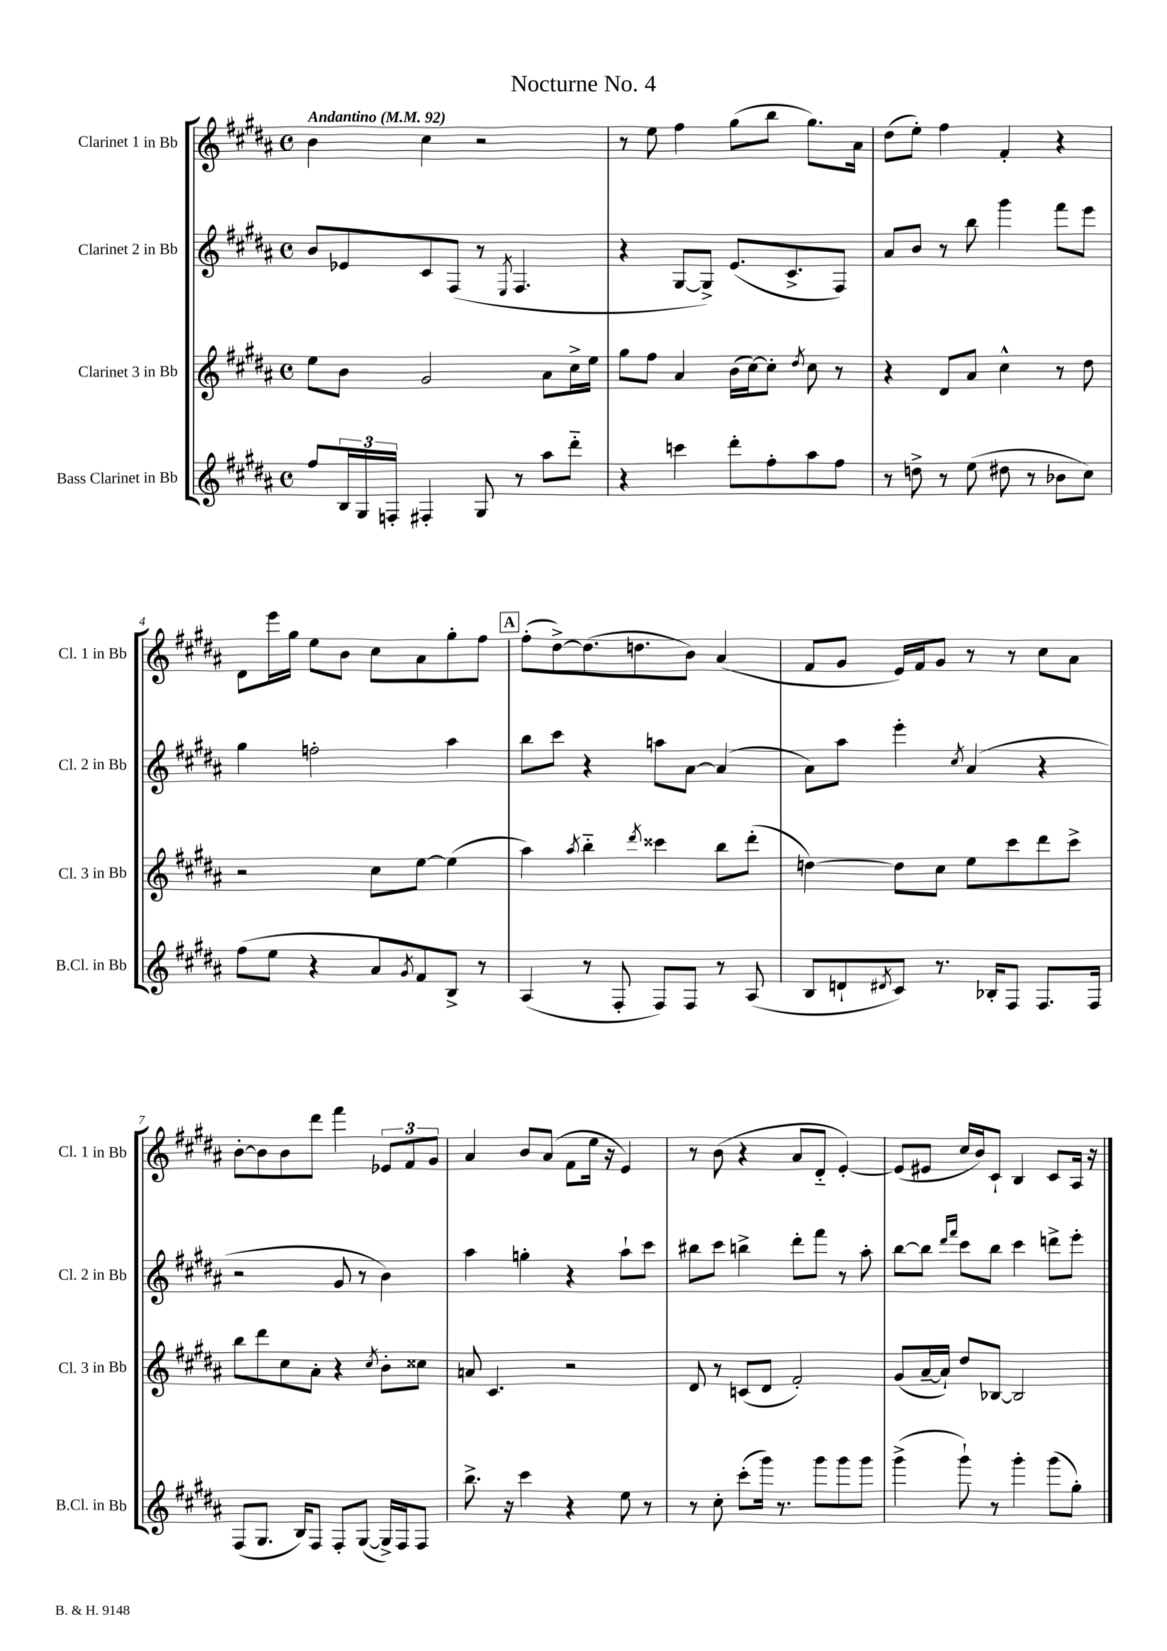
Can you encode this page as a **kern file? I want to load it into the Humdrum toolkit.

**kern	**kern	**kern	**kern
*staff4	*staff3	*staff2	*staff1
*clefG2	*clefG2	*clefG2	*clefG2
*k[f#c#g#d#a#]	*k[f#c#g#d#a#]	*k[f#c#g#d#a#]	*k[f#c#g#d#a#]
*M4/4	*M4/4	*M4/4	*M4/4
*met(c)	*met(c)	*met(c)	*met(c)
*MM92	*MM92	*MM92	*MM92
8ff#	8ee	8b	4b
24B	8b	8e-	.
24G#	.	.	.
24F'	.	.	.
4F#'	2g#	8c#	4cc#
.	.	(8F#	.
8G#	.	8r	2r
.	.	8qE	.
8r	.	4.F#	.
8aa#	8a#	.	.
8ddd#'~	16cc#^	.	.
.	16ee	.	.
=	=	=	=
4r	8gg#	4r	8r
.	8ff#	.	8ee
4ccc	4a#	[8G#	4ff#
.	.	8G#^])	.
8ddd#'	(16b	(8.e	(8gg#
.	[16cc#)	.	.
8ff#'	8cc#']	.	8bb
.	.	8.c#^	.
.	8qdd#	.	.
8aa#	8cc#	.	8.gg#)
8ff#	8r	8F#)	.
.	.	.	16a#
=	=	=	=
8r	4r	8a#	(8dd#
8dd^	.	8b	8ee')
8r	8d#	8r	4ff#
(8ee	8a#	8bb	.
8dd#	4cc#^^	4ggg#	4f#'
8r	.	.	.
8b-	8r	8fff#	4r
8cc#)	8dd#	8eee	.
=	=	=	=
(8ff#	2r	4gg#	8d#
8ee	.	.	16eee
.	.	.	16gg#
4r	.	2ff'	8ee
.	.	.	8b
8a#	8cc#	.	8cc#
8qg#	.	.	.
8f#)	[8ee	.	8a#
8B^	(4ee]	4aa#	8gg#'
8r	.	.	8ff#
=	=	=	=
(4A#	4aa#)	8bb	(8ff#'
.	.	8ccc#	[8dd#^)
.	8qaa#	.	.
8r	4bb'~	4r	(8.dd#]
8F#'	.	.	.
.	.	.	8.dd
.	8qddd#	.	.
8F#)	4ccc##	8aa	.
8F#	.	[8a#	8b)
8r	8bb	(4a#]	(4a#
(8A#	(8ddd#'	.	.
=	=	=	=
8B	[4dd)	8a#)	8f#
8d`	.	8aa#	8g#
8qd#	.	.	.
8c#)	8dd]	4eee'	16e)
.	.	.	16f#
8.r	8cc#	.	8g#
.	.	8qcc#	.
.	8ee	(4a#	8r
16B-'	.	.	.
8F#	8ccc#	.	8r
8.F#	8ddd#	4r	8cc#
.	8ccc#^	.	8a#
16F#	.	.	.
=	=	=	=
(8F#	8bb	2r	[8b'
8.G#	8ddd#	.	8b]
.	8cc#	.	8b
16B)	.	.	.
8F#	8a#'	.	8ddd#
8F#'	4r	8g#	4fff#
([8G#	.	8r	.
.	8qcc#	.	.
16G#^])	8b'	4b)	12e-
16F#	.	.	.
.	.	.	12f#
8F#	8cc##	.	.
.	.	.	12g#
=	=	=	=
8.bb^	8a	4aa#	4a#
.	4.c#	.	.
16r	.	.	.
4ccc#	.	4gg'	8b
.	.	.	(8a#
4r	2r	4r	8f#
.	.	.	16ee
.	.	.	16r
8ee	.	8aa#`	4e)
8r	.	8ccc#	.
=	=	=	=
8r	8d#	8bb#	8r
8cc#'	8r	8ccc#	(8b
(8ccc#'	(8c	4bb^	4r
16ggg#)	8d#	.	.
8.r	.	.	.
.	2f#')	8ddd#'	8a#
8ggg#	.	8fff#	8d#'~
8ggg#	.	8r	[4e')
8ggg#	.	8aa#'	.
=	=	=	=
(4ggg#^	(8g#	[8bb	(8e]
.	[16a#~	8bb]	8e#
.	16a#`])	.	.
.	.	16qqddd#	.
.	.	16qqfff#	.
8ggg#`)	8dd#	8ccc#	16cc#
.	.	.	16b)
8r	[8B-	8bb	8c#`
4ggg#'	2B-]	4ccc#	4B
(8ggg#	.	8ddd^	8c#
8gg#')	.	8eee'	16A#
.	.	.	16r
==	==	==	==
*-	*-	*-	*-
